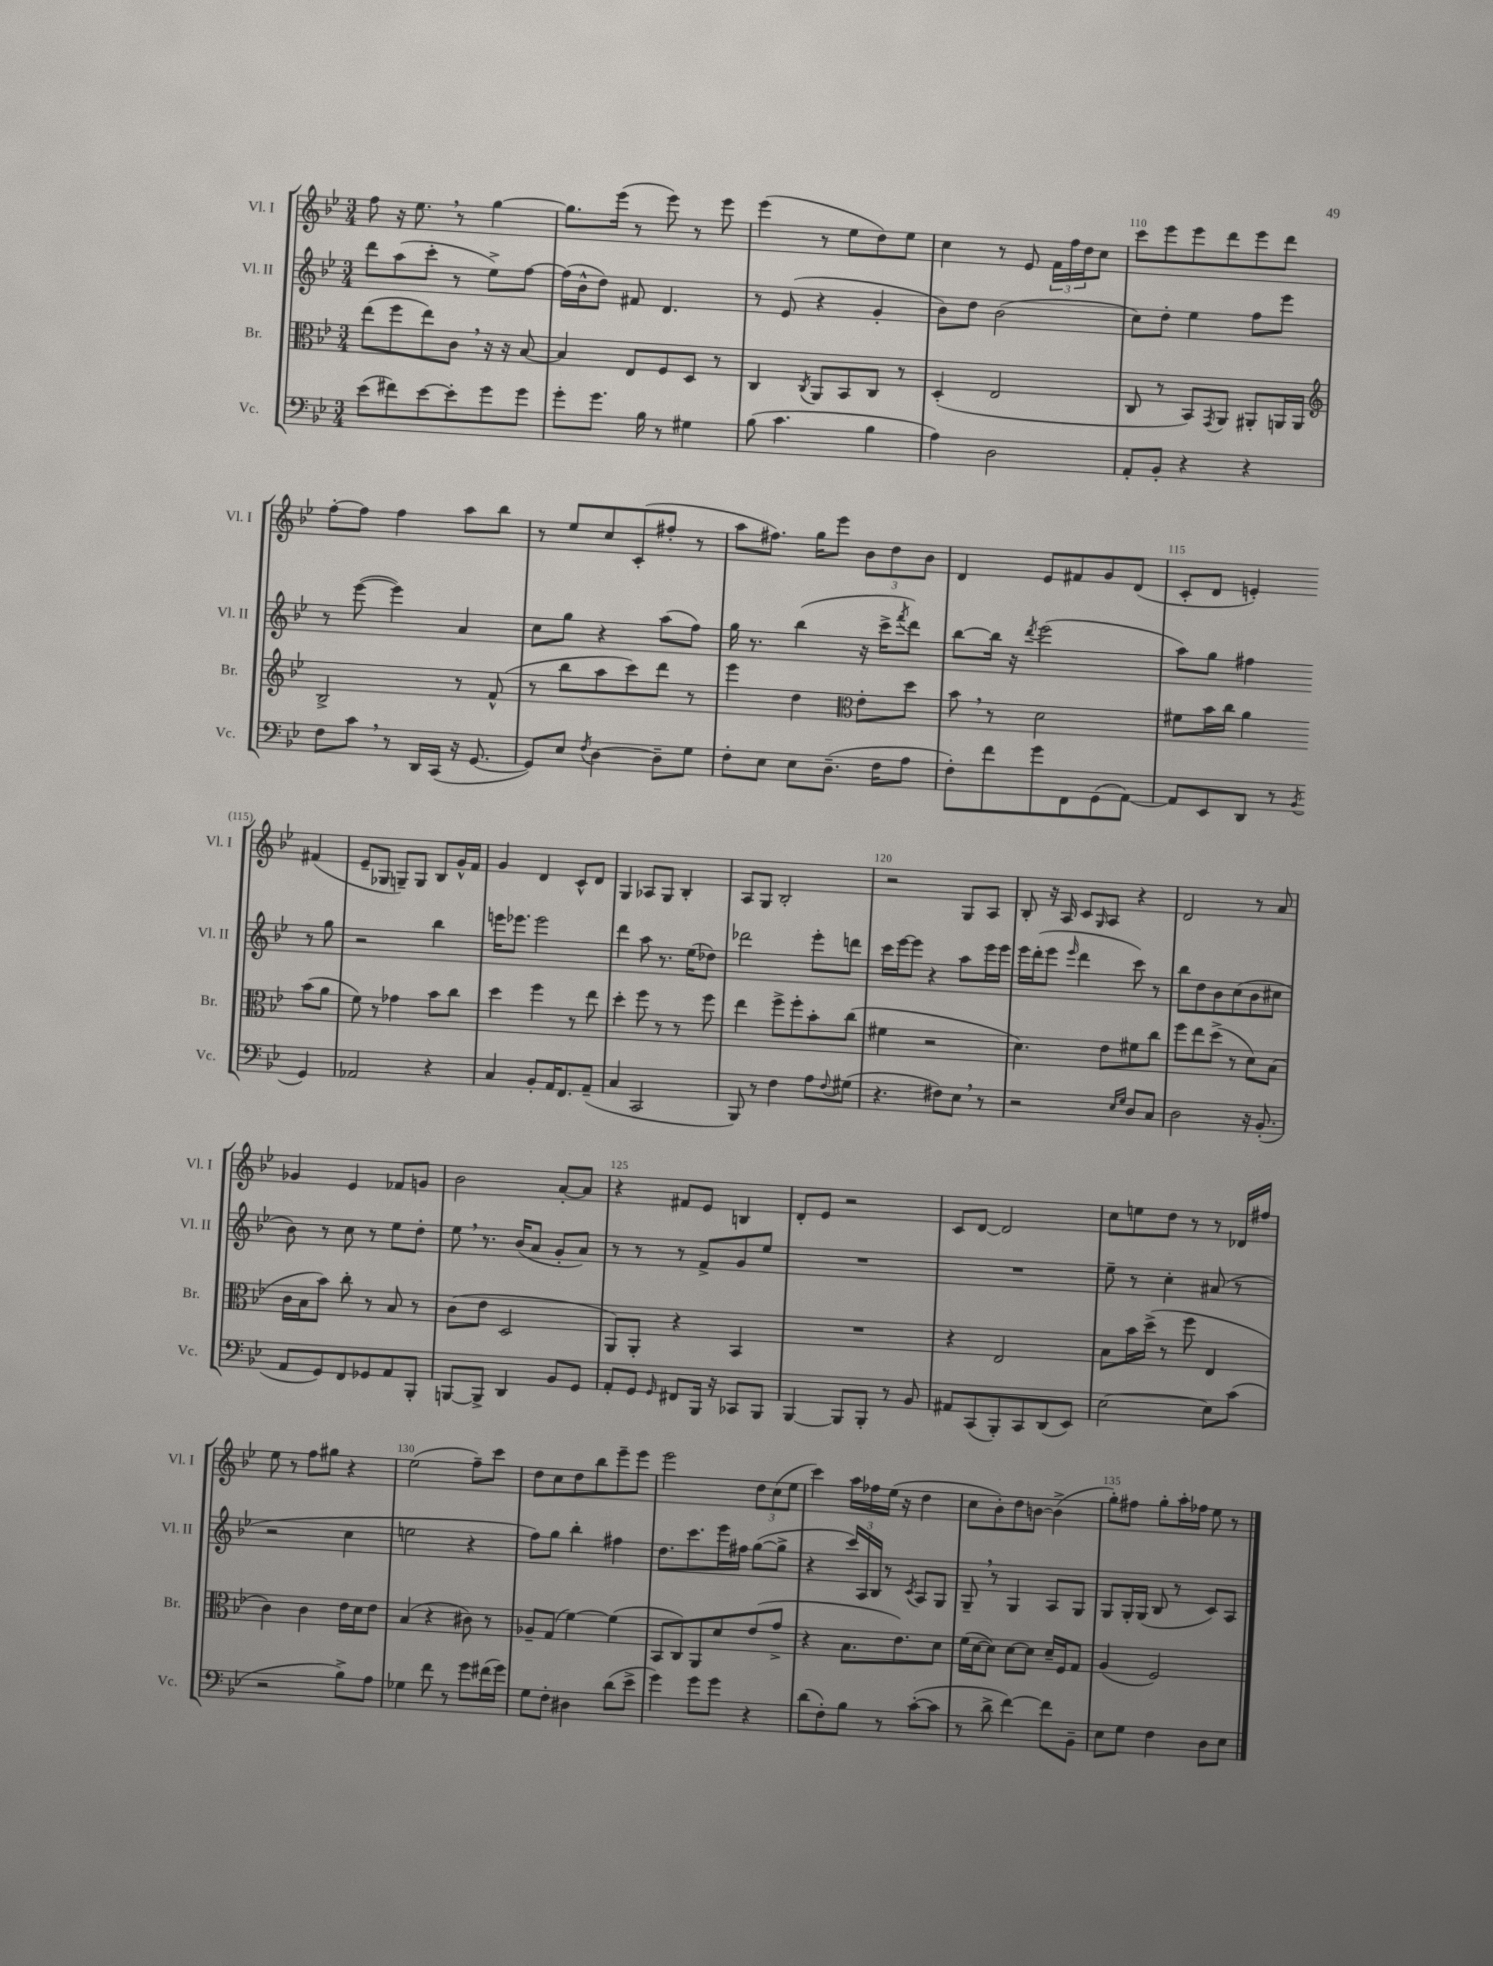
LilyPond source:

<<
\new StaffGroup <<
\new Staff = "s0" \with { instrumentName = "Vl. I" shortInstrumentName = "Vl. I" } {
    \clef treble \key bes \major \numericTimeSignature \time 3/4
    f''8 r16 ees''8. \breathe r8 g''4~ |
    g''8. ees'''16( r8 ees'''8) r8 ees'''8 |
    ees'''4( r8 ees''8 d''8) ees''8 |
    c''4 r8 ees'8 \tuplet 3/2 { f'16 f''16 d''16 } c''8 |
    c'''8 ees'''8 ees'''8 d'''8 ees'''8 d'''8 |
    f''8~-. f''8 f''4 a''8 bes''8 |
    r8 ees''8 c''8 c'8-.( fis''8-. r8 |
    a''8 fis''8.) g''16 ees'''8 \tuplet 3/2 { bes'8 d''8 bes'8 } |
    d'4 ees'8 fis'8 g'8 d'8( |
    c'8-. d'8 e'4-.) fis'4( |
    ees'8-- ges8 g8--) g8 bes8 g'16-^ f'16 |
    g'4 d'4 c'8-^ d'8 |
    g4 aes8 g8 bes4-. |
    a8 g8 bes2-. |
    r2 g8 a8 |
    bes8-. r16 a16 c'8 \grace { g16 } a8 r4 |
    d'2 r8 a'8 |
    ges'4 ees'4 fes'8 g'8 |
    bes'2 a'8~-. a'8 |
    r4 fis'8 ees'8 b4 |
    d'8-. ees'8 r2 |
    c'8 d'8~ d'2 |
    c''8 e''8 d''8 r8 r8 des'16 fis''16 |
    ees''8 r8 f''8 gis''8 r4 |
    ees''2( f''8--) c'''8 |
    d''8 c''8 d''8 bes''8 ees'''8-- ees'''8 |
    ees'''2 \tuplet 3/2 { d''8 c''8( ees''8 } |
    c'''4) a''16 fes''16 ees''16( r16 d''4 |
    c''8 bes'8-.) d''8 b'8~ b'4->( |
    g''8-.) fis''8 g''8-. a''16-. fes''16 ees''8 r8 \bar "|." |
}
\new Staff = "s1" \with { instrumentName = "Vl. II" shortInstrumentName = "Vl. II" } {
    \clef treble \key bes \major \numericTimeSignature \time 3/4
    d'''8 a''8( c'''8-. r8 ees''8->) f''8~ |
    f''16( bes'16-^ d''8) fis'8 d'4. |
    r8 ees'8( r4 g'4-. |
    bes'8) d''8 bes'2( |
    c''8) d''8-. ees''4 f''8 ees'''8 |
    r8 ees'''8~( ees'''4) a'4 |
    c''8 g''8 r4 a''8( f''8) |
    g''16 r8. bes''4( r16 c'''16-> \acciaccatura { f'''8 } d'''8) |
    bes''8~ bes''16 r16 \acciaccatura { d'''8 } ees'''2( |
    a''8) g''8 fis''4 r8 g''8 |
    r2 bes''4 |
    e'''16 ees'''8. ees'''2 |
    d'''4 a''8 r8. ees''16( des''8) |
    des'''2 ees'''8-. d'''8 |
    c'''16 ees'''16~ ees'''8 r4 a''8 ees'''16 ees'''16 |
    ees'''16 d'''16-.( ees'''8 \grace { ees'''16 } d'''4 c'''8) r8 |
    bes''8 d''8 bes'8 c''8( bes'8 cis''8 |
    bes'8) r8 c''8 r8 ees''8 d''8-. |
    ees''8 \breathe r8. bes'16( a'8 g'8-. a'8) |
    r8 r8 r8 f'8-> g'8 ees''8 |
    R2. |
    R2. |
    ees''8-- r8 c''4-. ais'8( r8 |
    r2 c''4 |
    e''2 r4 |
    f''8) g''8 bes''4-. fis''4 |
    d''8. c'''8. ees'''16 fis''16 g''8~( g''8-> |
    r4 \tuplet 3/2 { c'''16) a16 bes16 } r8 \acciaccatura { c'8 } a8 g8 |
    g8-- \breathe r8 g4 a8 g8 |
    g8 g16-. g16( bes8 r8 c'8) a8 \bar "|." |
}
\new Staff = "s2" \with { instrumentName = "Br." shortInstrumentName = "Br." } {
    \clef alto \key bes \major \numericTimeSignature \time 3/4
    ees''8( f''8 ees''8) c'8 \breathe r16 r16 bes8~ |
    bes4 ees8 f8 d8 r8 |
    c4 \acciaccatura { c8 } a,8 bes,8 c8 r8 |
    d4-.( ees2 |
    c8 r8 bes,8) \acciaccatura { g,8 } a,8 ais,8-. a,16 a,16 |
    \clef treble bes2-> r8 f'8-^( |
    r8 bes''8 a''8 c'''8) d'''8 r8 |
    ees'''4 d''4 \clef alto ees'8-. d''8 |
    bes'8 \breathe r8 d'2 |
    fis'8 bes'16 c''16 a'4 bes'8( a'8 |
    f'8) r8 ges'4 bes'8 c''8 |
    d''4 f''4 r8 ees''8 |
    d''4-. f''8 r8 r8 f''8 |
    ees''4 f''8-> f''8-. bes'8-. c''8( |
    fis'4 r2 |
    d'4.) ees'8 fis'8 c''8 |
    f''8 ees''8 d''8->( r8 d'8) bes8( |
    c'16 bes16 bes'8) c''8-. r8 bes8 r8 |
    c'8( ees'8 d2 |
    a,8) a,8-. r4 bes,4 |
    R2. |
    r4 ees2 |
    bes8 bes'16 d''16->( r8 f''8 ees4 |
    c'4) c'4 ees'16 d'16 ees'8 |
    bes4( r4 cis'8) r8 |
    aes8-- g8( f'4~) f'4( |
    bes,8 c8) a,8 d'8 ees'8( g'8-> |
    r4 bes8. ees'8.) d'8 |
    f'16( d'16~ d'8) d'8~ d'8 d'16-- f16 g8 |
    a4( f2) \bar "|." |
}
\new Staff = "s3" \with { instrumentName = "Vc." shortInstrumentName = "Vc." } {
    \clef bass \key bes \major \numericTimeSignature \time 3/4
    ees'8( fis'8) ees'8~ ees'8-. g'8 g'8 |
    g'8-. g'8. bes16 r8 gis4 |
    bes8( c'4. bes4 |
    a4) d2 |
    a,8-. bes,8-. r4 r4 |
    f8 c'8 \breathe r8 d,16 c,16( r16 g,8.~ |
    g,8) ees8 \acciaccatura { f8 } d4~ d8-- g8 |
    f8-. ees8 ees8 d8.--( f16 a8 |
    f8-.) f'8 g'8 f,8 g,8( a,8~) |
    a,8 ees,8 d,8 r8 \acciaccatura { bes,8 } g,4 |
    aes,2 r4 |
    c4 bes,8-. a,16 f,8. a,8--( |
    c4 c,2 |
    bes,,8) r8 f4 a8 \appoggiatura { f8 } gis8( |
    r4. fis8) ees8 \breathe r8 |
    r2 \grace { ees16 g16 } d8 c8 |
    d2 r16 bes,8.-.( |
    a,8 g,8) f,8 ges,8 a,8 bes,,8-. |
    b,,8~ b,,8-> d,4 bes,8 g,8 |
    a,8-. g,8 \grace { g,16 } fis,8 bes,,16 r16 ces,8 bes,,8 |
    bes,,4~ bes,,8 bes,,8-. r8 bes,8 |
    ais,8 c,8( bes,,8-.) c,8 d,8( ees,8) |
    ees2~ ees8 c'8( |
    r2 bes8->) a8 |
    ges4 f'8 r8 g'8 fis'16( g'16) |
    g8 f8-. dis4 d'8( ees'8-> |
    g'4) g'8 g'8 r4 |
    d'8( f8-.) bes8 r8 c'8~-.( c'8 |
    r8 d'8-> f'4~) f'8 bes,8-- |
    ees8 g8 f4 d8 ees8 \bar "|." |
}
>>
>>
\layout { \context { \Score currentBarNumber = #106 \override BarNumber.break-visibility = ##(#f #t #t) barNumberVisibility = #(every-nth-bar-number-visible 5) } }
